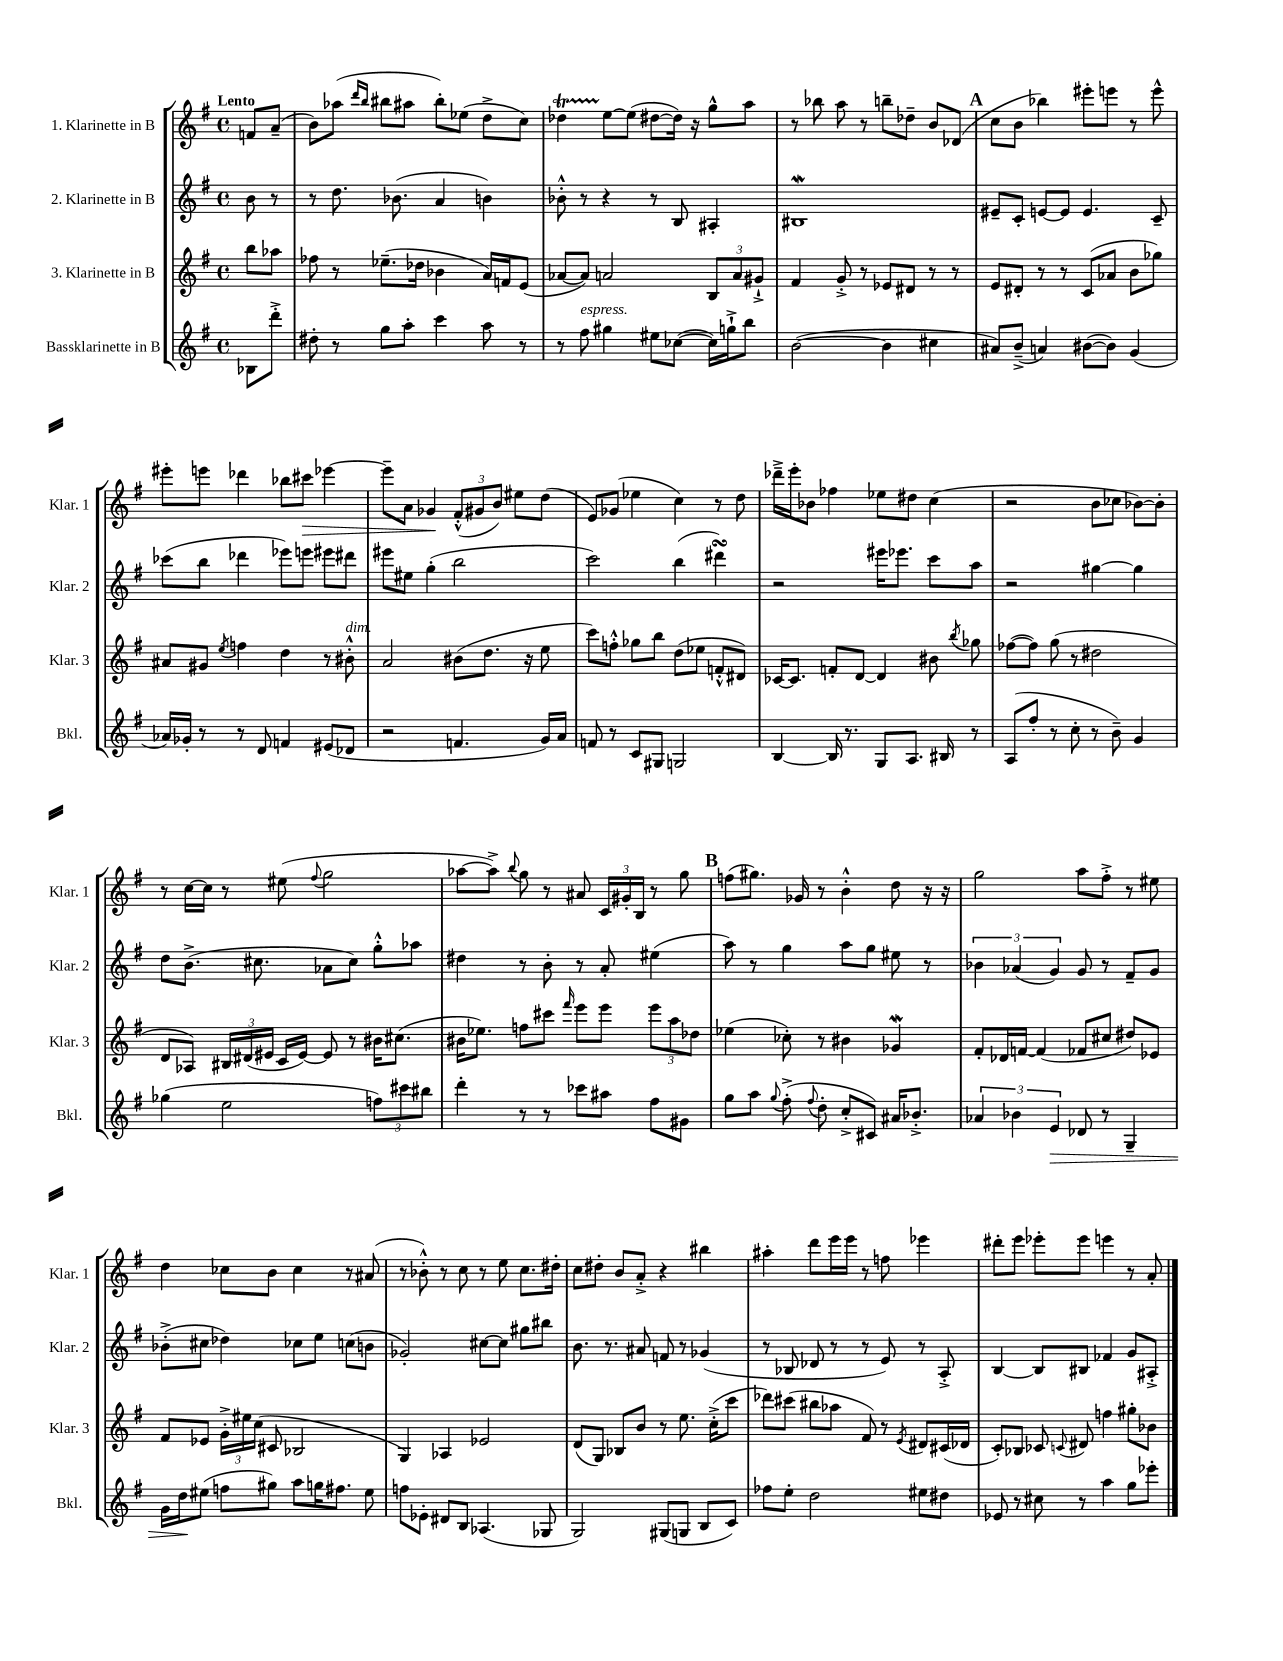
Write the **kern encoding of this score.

**kern	**kern	**kern	**kern
*staff4	*staff3	*staff2	*staff1
*clefG2	*clefG2	*clefG2	*clefG2
*k[f#]	*k[f#]	*k[f#]	*k[f#]
*M4/4	*M4/4	*M4/4	*M4/4
*met(c)	*met(c)	*met(c)	*met(c)
8B-	8bb	8b	8f
8ddd'^	8aa-	8r	(8a~
=	=	=	=
8dd#'	8ff-	8r	8b)
8r	8r	8.dd	(8aa-
.	.	.	16qqddd
.	.	.	16qqbb
8gg	(8.ee-~	.	8bb#
.	.	(8.b-	.
8aa'	.	.	8aa#
.	16dd-	.	.
4ccc	4b-	4a	8bb#')
.	.	.	(8ee-
8aa	16a)	4b)	8dd^
.	16f	.	.
8r	(8e	.	8cc)
=	=	=	=
8r	[8a-	8b-'^^	4dd-
8ff#	8a-])	8r	.
4gg#	2a	4r	[8ee
.	.	.	(8ee]
8ee#	.	8r	[8dd#
([8cc-	.	8B	16dd#])
.	.	.	16r
16cc-])	12B	4A#'	8gg^^
16gg`^	.	.	.
.	12a	.	.
8bb	.	.	8aa
.	12g#`^	.	.
=	=	=	=
([2b	4f#	1B#	8r
.	.	.	8bb-
.	8g'^	.	8aa
.	8r	.	8r
4b]	8e-	.	8bb~
.	8d#	.	8dd-~
4cc#	8r	.	8b
.	8r	.	(8d-
=	=	=	=
8a#)	8e	8e#~	8cc
(8b~^	8d#'	8c'	8b
4a)	8r	[8e	4bb-)
.	8r	8e]	.
([8b#	(8c	4.e	8eee#'
8b#])	8a-	.	8eee
(4g	8b	.	8r
.	8gg-)	8c~	8eee^^
=	=	=	=
16a-)	8a#	(8ccc-	8eee#'
16g-'	.	.	.
8r	8g#	8bb	8eee
.	8qee	.	.
8r	4ff	4ddd-	4ddd-
8d	.	.	.
4f	4dd	8eee-)	8bb-
.	.	8eee	8ccc#
(8e#	8r	8eee#	[4eee-
8d-	8b#'^^	8ddd#	.
=	=	=	=
2r	2a	8eee#	8eee-~]
.	.	8ee#	8a
.	.	(4gg'	4g-
4.f	(8b#	2bb	(12f#'^^
.	.	.	12g#
.	8.dd	.	.
.	.	.	12b)
.	.	.	8ee#
.	16r	.	.
16g)	8ee	.	(8dd
16a	.	.	.
=	=	=	=
8f	8ccc)	2ccc)	8e)
8r	8ff'^^	.	(8g-
8c	8gg-	.	4ee-
8G#	8bb	.	.
2G	(8dd	(4bb	4cc)
.	8ee-	.	.
.	8f'^^	4ddd#)	8r
.	8d#)	.	8dd
=	=	=	=
[4B	[16c-	2r	16ddd-~^
.	8.c-]	.	16eee'
.	.	.	8b-
16B]	8f'	.	4ff-
8.r	.	.	.
.	[8d	.	.
8G	4d]	16eee#	8ee-
.	.	8.eee-	.
8.A	.	.	8dd#
.	8b#	8ccc	(4cc
16B#	.	.	.
.	8qbb	.	.
8r	8gg-	8aa	.
=	=	=	=
(8A	([8ff-	2r	2r
8ff#'	8ff-])	.	.
8r	(8gg	.	.
8cc'	8r	.	.
8r	2dd#	[4gg#	8b
8b~)	.	.	8cc-
4g	.	4gg#]	[8b-)
.	.	.	8b-']
=	=	=	=
(4gg-	8d	8dd	8r
.	8A-)	(8.b^	[16cc
.	.	.	16cc]
2ee	24B#	.	8r
.	(24d#	.	.
.	.	8.cc#	.
.	24e#	.	.
.	16c	.	(8ee#
.	[16e#)	.	.
.	.	.	8qqff#
.	8e#]	8a-	2gg
.	8r	8cc#)	.
12ff)	16b#	8gg'^^	.
.	(8.cc#	.	.
12ccc#	.	.	.
.	.	8aa-	.
12bb#	.	.	.
=	=	=	=
4ddd'	16b#	4dd#	[8aa-
.	8.ee-)	.	.
.	.	.	8aa-^])
.	.	.	8qqbb
8r	8ff	8r	8gg
8r	8ccc#	8b'	8r
.	16qqfff#	.	.
8ccc-	8eee	8r	8a#
8aa#	8eee	8a'	24c
.	.	.	24g#'
.	.	.	24B
8ff#	12eee	(4ee#	8r
.	12aa	.	.
8g#	.	.	8gg
.	12dd-	.	.
=	=	=	=
8gg	(4ee-	8aa)	(8ff
8aa	.	8r	8.gg#)
8qqgg	.	.	.
(8ff#'^	8cc-')	4gg	.
.	.	.	16g-
8qqff#	.	.	.
8dd'	8r	.	8r
8cc'^	4b#	8aa	4b'^^
8c#)	.	8gg	.
16a#	4g-	8ee#	8dd
8.b-'^	.	.	.
.	.	8r	16r
.	.	.	16r
=	=	=	=
6a-	8f#'	6b-	2gg
.	16d-	.	.
6b-	.	(6a-	.
.	[16f	.	.
.	(4f]	.	.
6e	.	6g)	.
8d-	8f-	8g	8aa
8r	8cc#	8r	8ff#'^
4G~	8dd#)	8f#~	8r
.	8e-	8g	8ee#
=	=	=	=
16g	8f#	(8b-'^	4dd
16dd	.	.	.
(8ee#	8e-	8cc#	.
8ff	24g'^	4dd-)	8cc-
.	24ee#	.	.
.	(24cc	.	.
8gg#)	8c#	.	8b
8aa	2B-	8cc-	4cc-
16gg	.	8ee	.
8.ff#	.	.	.
.	.	(8cc	8r
8ee#	.	8b	(8a#
=	=	=	=
8ff	4G)	2g-')	8r
8e-'	.	.	8b-'^^)
8d#	4A-	.	8r
8B	.	.	8cc
(4.A-	2e-	[8cc#	8r
.	.	8cc#]	8ee
.	.	8gg#	8.cc
8G-	.	8bb#	.
.	.	.	16dd#'
=	=	=	=
2G)	(8d	8.b	8cc
.	8G)	.	8dd#'
.	.	8.r	.
.	8B-	.	8b
.	8b	8a#	8a'^
(8G#	8r	8f	4r
8G	8.ee	8r	.
8B	.	(4g-	4bb#
.	(16cc'^	.	.
8c)	8ccc	.	.
=	=	=	=
8ff-	8ddd-)	8r	4aa#'
8ee'	(8ccc#	8B-	.
2dd	8bb#	8d-	8ddd
.	8aa-	8r	16eee
.	.	.	16eee
.	8f#)	8r	8r
.	8r	8e)	8ff
.	8qe	.	.
8ee#	8d#	8r	4eee-
8dd#	(16c#	8A'^	.
.	16d-	.	.
=	=	=	=
8e-	8c')	[4B	8ddd#'
8r	8B-	.	8eee
8cc#	8c-	8B]	8eee-'
.	8qqc	.	.
8r	8d#	8B#	8eee-
4aa	4ff	4f-	4eee
8gg	8gg#'	8g	8r
8eee-'	8b-	8A#'^	8a'
==	==	==	==
*-	*-	*-	*-
